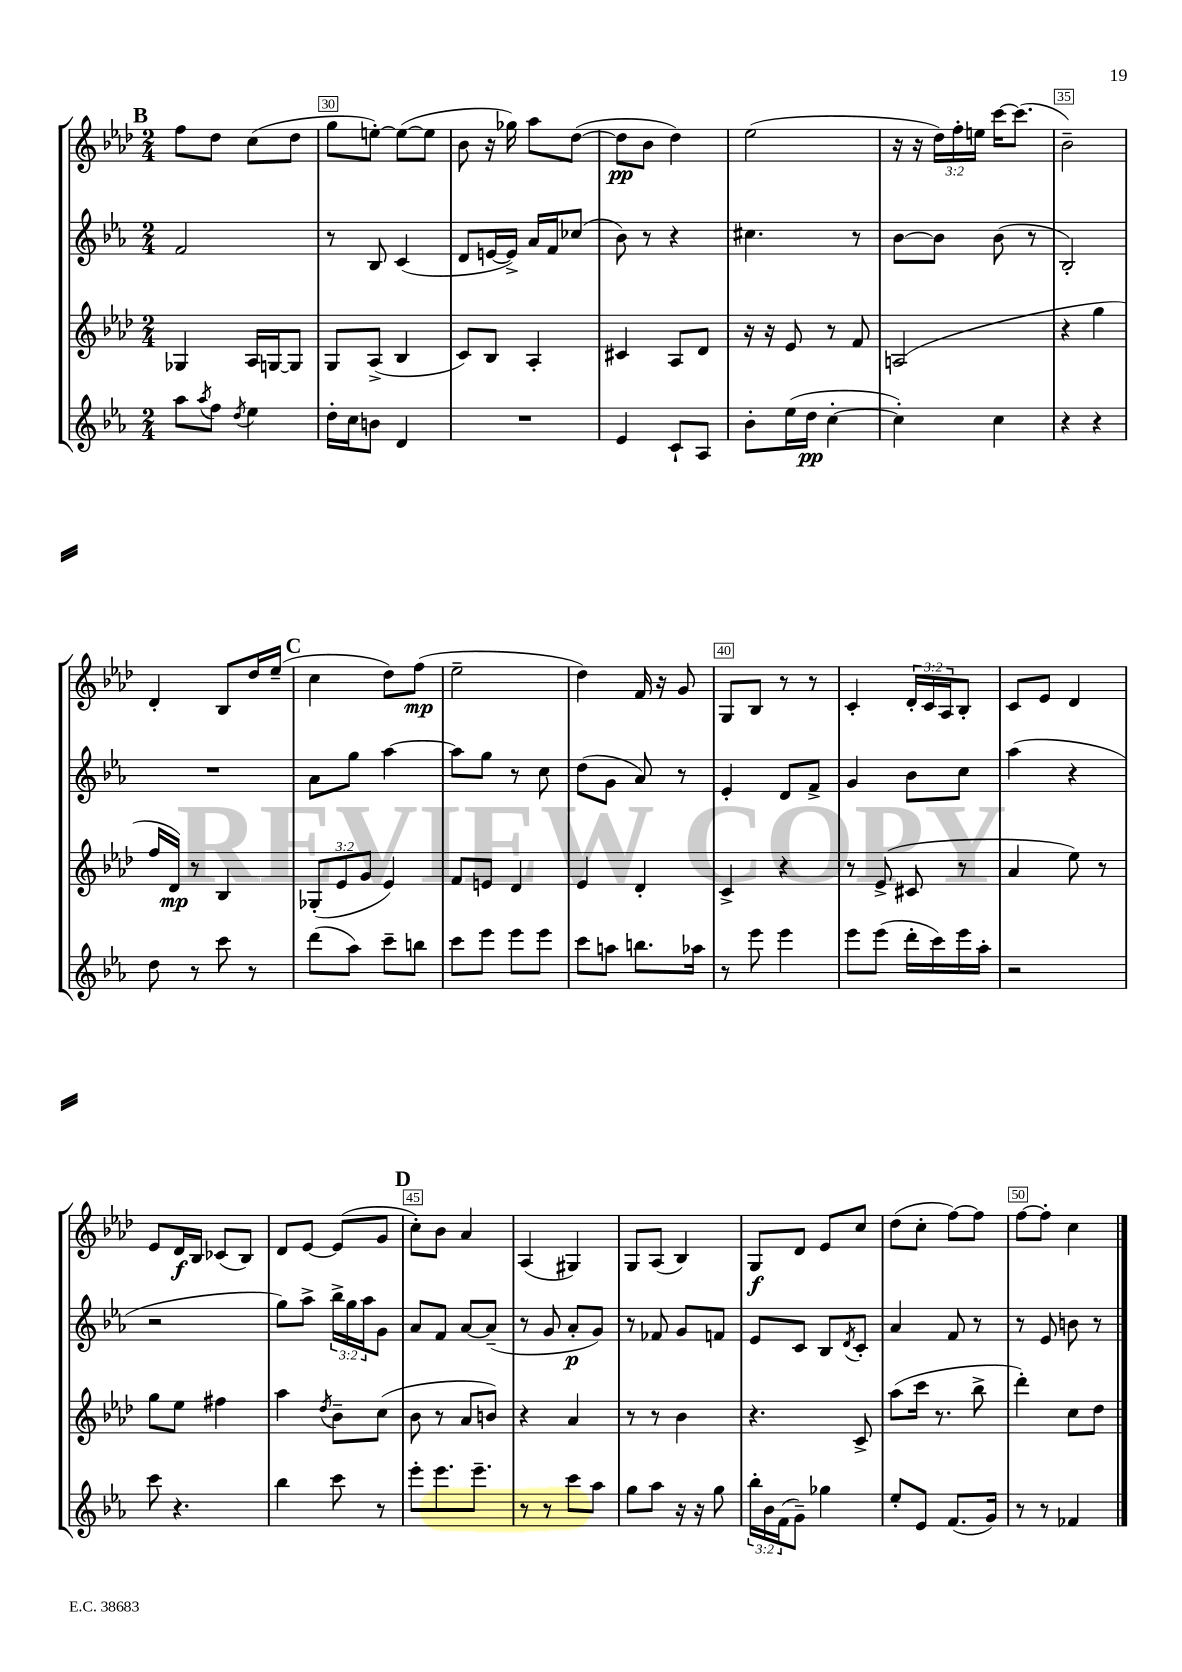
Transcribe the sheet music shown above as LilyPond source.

<<
\new StaffGroup <<
\new Staff = "s0" {
    \clef treble \key aes \major \numericTimeSignature \time 2/4 \override Staff.TupletNumber.text = #tuplet-number::calc-fraction-text
    \mark \markup { \bold "B" } f''8 des''8 c''8( des''8 |
    g''8 e''8~-.) e''8~( e''8 |
    bes'8 r16 ges''16) aes''8 des''8~( |
    des''8\pp bes'8 des''4) |
    ees''2( |
    r16 r16 \tuplet 3/2 { des''16) f''16-. e''16 } c'''16~ c'''8.( |
    bes'2--) |
    des'4-. bes8 des''16 ees''16--( |
    \mark \markup { \bold "C" } c''4 des''8) f''8\mp( |
    ees''2-- |
    des''4) f'16 r16 g'8 |
    g8 bes8 r8 r8 |
    c'4-. \tuplet 3/2 { des'16-. c'16 aes16 } bes8-. |
    c'8 ees'8 des'4 |
    ees'8 des'16\f bes16 ces'8( bes8) |
    des'8 ees'8~ ees'8( g'8 |
    \mark \markup { \bold "D" } c''8-.) bes'8 aes'4 |
    aes4( gis4) |
    g8 aes8( bes4) |
    g8\f des'8 ees'8 c''8 |
    des''8( c''8-. f''8~) f''8 |
    f''8~ f''8-. c''4 \bar "|." |
}
\new Staff = "s1" {
    \clef treble \key ees \major \numericTimeSignature \time 2/4 \override Staff.TupletNumber.text = #tuplet-number::calc-fraction-text
    \mark \markup { \bold "B" } f'2 |
    r8 bes8 c'4( |
    d'8 e'16~ e'16->) aes'16 f'16 ces''8( |
    bes'8) r8 r4 |
    cis''4. r8 |
    bes'8~ bes'8 bes'8( r8 |
    bes2-.) |
    R2 |
    \mark \markup { \bold "C" } aes'8 g''8 aes''4~ |
    aes''8 g''8 r8 c''8 |
    d''8( g'8 aes'8) r8 |
    ees'4-. d'8 f'8-> |
    g'4 bes'8 c''8 |
    aes''4( r4 |
    r2 |
    g''8) aes''8-> \tuplet 3/2 { bes''16-> g''16 aes''16 } g'8 |
    \mark \markup { \bold "D" } aes'8 f'8 aes'8~ aes'8--( |
    r8 g'8 aes'8-.\p g'8) |
    r8 fes'8 g'8 f'8 |
    ees'8 c'8 bes8 \acciaccatura { d'8 } c'8-. |
    aes'4 f'8 r8 |
    r8 ees'8 b'8 r8 \bar "|." |
}
\new Staff = "s2" {
    \clef treble \key aes \major \numericTimeSignature \time 2/4 \override Staff.TupletNumber.text = #tuplet-number::calc-fraction-text
    \mark \markup { \bold "B" } ges4 aes16 g16~ g8 |
    g8 aes8->( bes4 |
    c'8) bes8 aes4-. |
    cis'4 aes8 des'8 |
    r16 r16 ees'8 r8 f'8 |
    a2( |
    r4 g''4 |
    f''16 des'16\mp) r8 bes4 |
    \mark \markup { \bold "C" } \tuplet 3/2 { ges8-.( ees'8 g'8 } ees'4) |
    f'8 e'8 des'4 |
    ees'4 des'4-. |
    c'4-> r4 |
    r8 ees'8->( cis'8 r8 |
    aes'4 ees''8) r8 |
    g''8 ees''8 fis''4 |
    aes''4 \acciaccatura { des''8 } bes'8-- c''8( |
    \mark \markup { \bold "D" } bes'8 r8 aes'8 b'8) |
    r4 aes'4 |
    r8 r8 bes'4 |
    r4. c'8-> |
    aes''8( c'''16 r8. bes''8-> |
    des'''4-.) c''8 des''8 \bar "|." |
}
\new Staff = "s3" {
    \clef treble \key ees \major \numericTimeSignature \time 2/4 \override Staff.TupletNumber.text = #tuplet-number::calc-fraction-text
    \mark \markup { \bold "B" } aes''8 \acciaccatura { aes''8 } f''8 \acciaccatura { d''8 } ees''4 |
    d''16-. c''16 b'8 d'4 |
    R2 |
    ees'4 c'8-! aes8 |
    bes'8-. ees''16( d''16\pp c''4~-. |
    c''4-.) c''4 |
    r4 r4 |
    d''8 r8 c'''8 r8 |
    \mark \markup { \bold "C" } d'''8( aes''8) c'''8-- b''8 |
    c'''8 ees'''8 ees'''8 ees'''8 |
    c'''8 a''8 b''8. aes''16 |
    r8 ees'''8 ees'''4 |
    ees'''8 ees'''8( d'''16-. c'''16) ees'''16 aes''16-. |
    r2 |
    c'''8 r4. |
    bes''4 c'''8 r8 |
    \mark \markup { \bold "D" } ees'''8-. ees'''8. ees'''8.-- |
    r8 r8 c'''8 aes''8 |
    g''8 aes''8 r16 r16 g''8 |
    \tuplet 3/2 { bes''16-. bes'16 f'16( } g'8--) ges''4 |
    ees''8-. ees'8 f'8.( g'16) |
    r8 r8 fes'4 \bar "|." |
}
>>
>>
\layout { \context { \Score currentBarNumber = #29 \override BarNumber.break-visibility = ##(#f #t #t) barNumberVisibility = #(every-nth-bar-number-visible 5) \override BarNumber.stencil = #(make-stencil-boxer 0.1 0.3 ly:text-interface::print) } }
